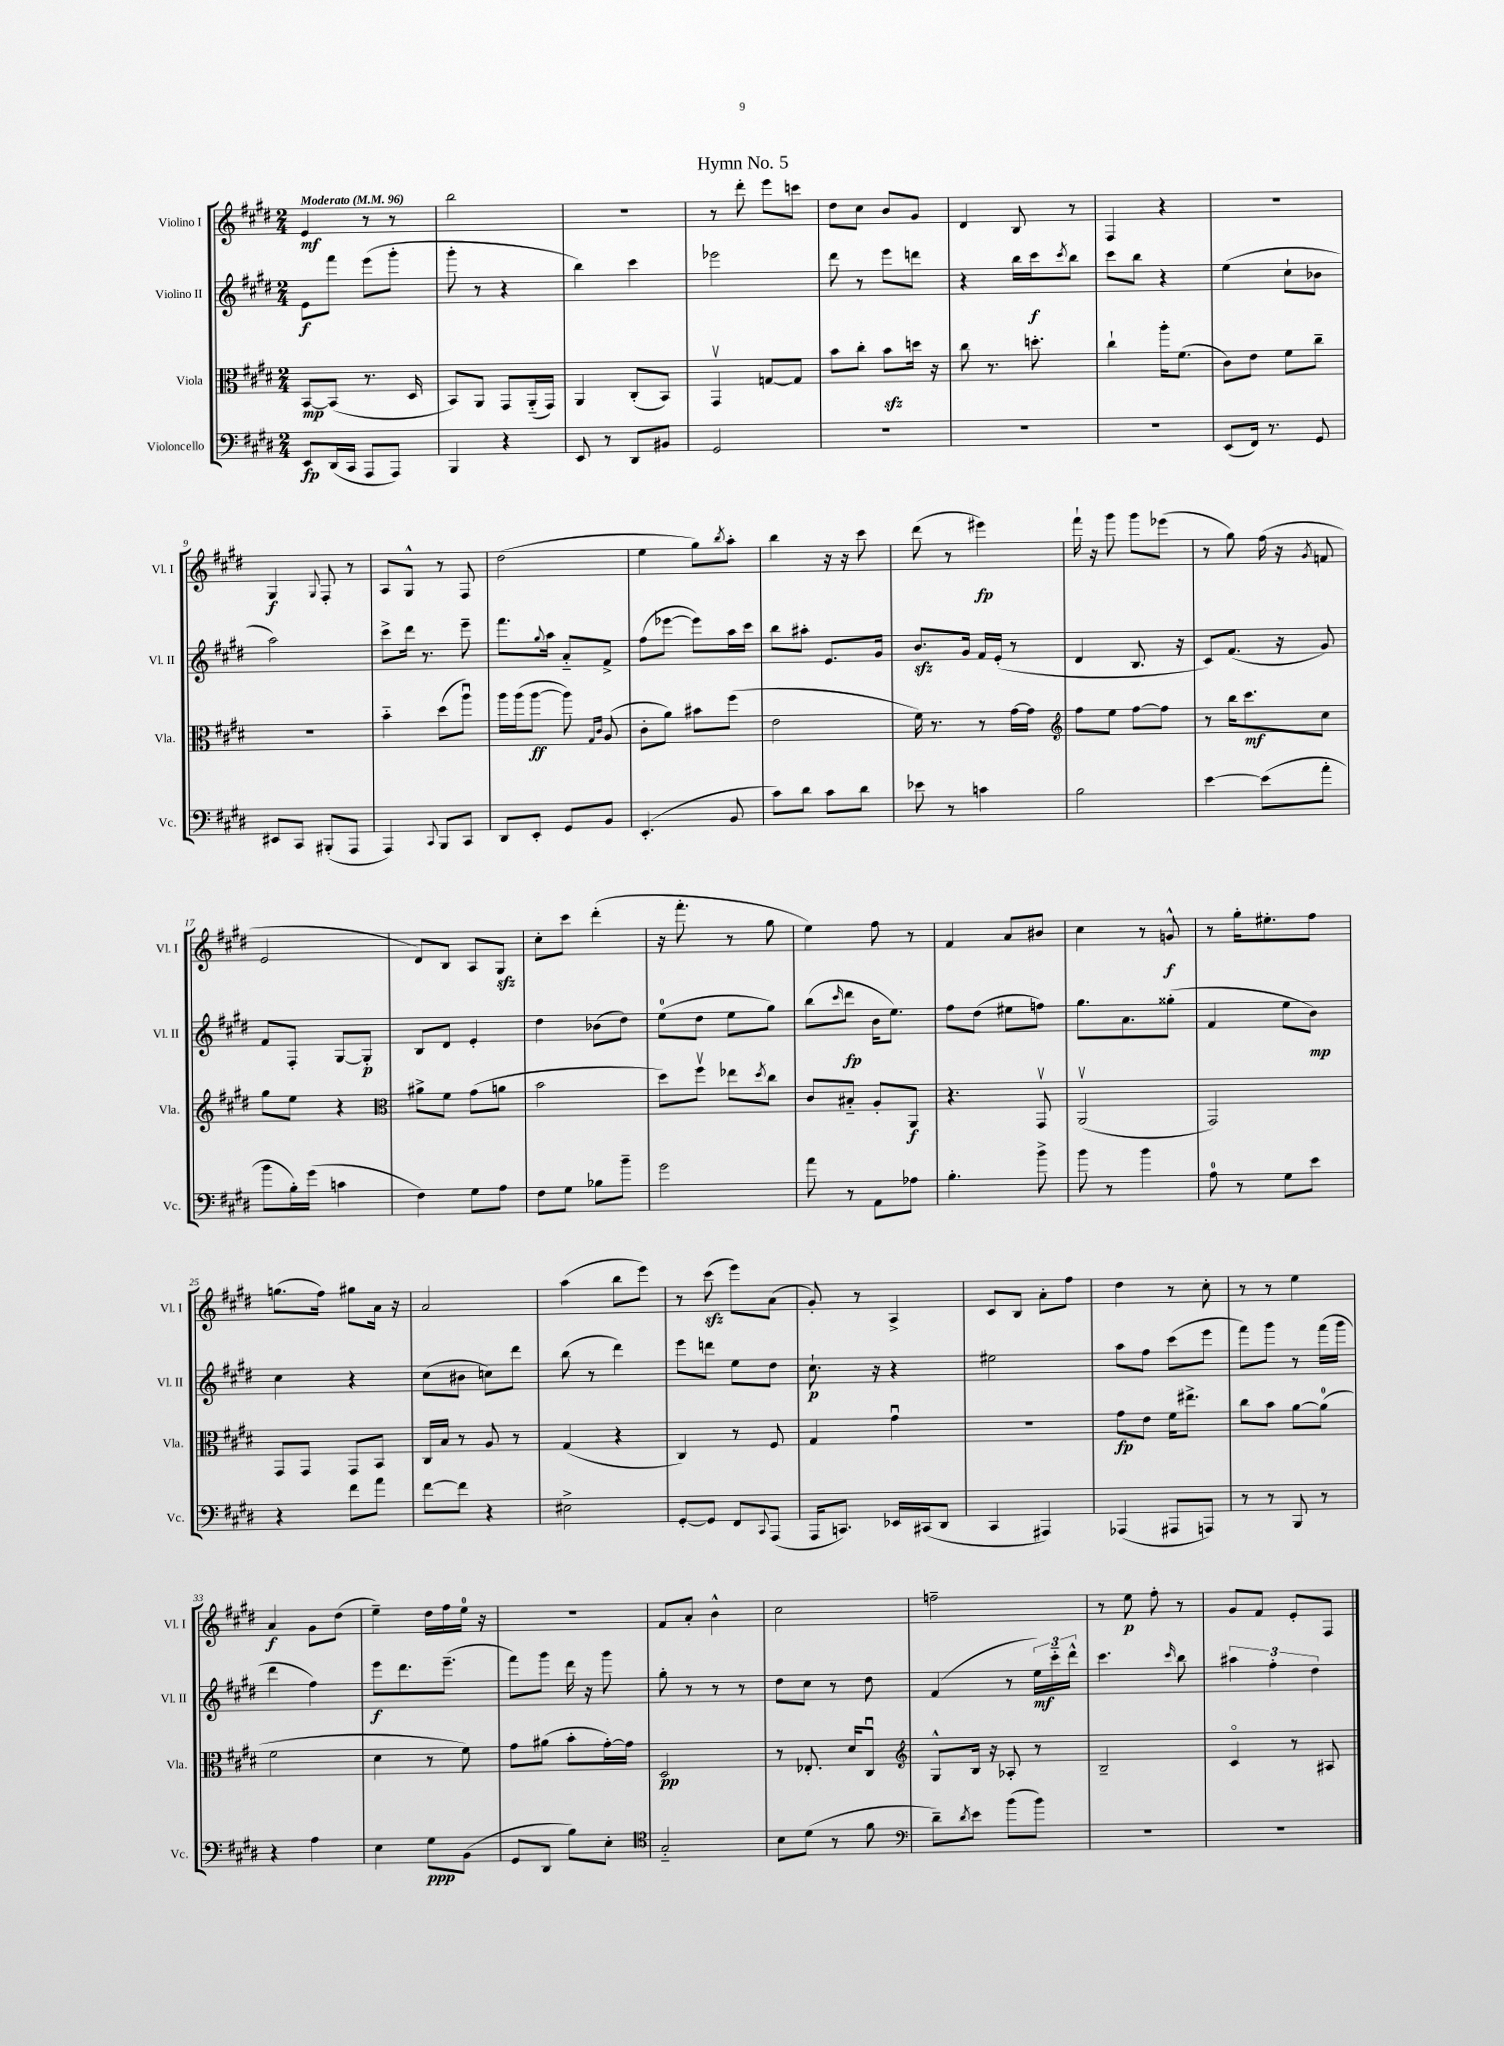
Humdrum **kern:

**kern	**dynam	**kern	**dynam	**kern	**dynam	**kern	**dynam
*part4	*part4	*part3	*part3	*part2	*part2	*part1	*part1
*staff4	*staff4	*staff3	*staff3	*staff2	*staff2	*staff1	*staff1
*I"Violoncello	*	*I"Viola	*	*I"Violino II	*	*I"Violino I	*
*I'Vc.	*	*I'Vla.	*	*I'Vl. II	*	*I'Vl. I	*
*clefF4	*	*clefC3	*	*clefG2	*	*clefG2	*
*k[f#c#g#d#]	*	*k[f#c#g#d#]	*	*k[f#c#g#d#]	*	*k[f#c#g#d#]	*
*M2/4	*	*M2/4	*	*M2/4	*	*M2/4	*
*MM96	*	*MM96	*	*MM96	*	*MM96	*
=1	=1	=1	=1	=1	=1	=1	=1
!	!	!	!	!	!	!LO:TX:a:B:t=Moderato	!
8EE/L	fp	[8BB/L	mp	8e\L	f	4e/	mf
(16DD#/L	.	(8BB/J]	.	8fff#\J	.	.	.
16CC#/JJ	.	.	.	.	.	.	.
8AAA/L	.	8.r	.	(8eee\L	.	8r	.
8AAA/J)	.	.	.	8ggg#'\J	.	8r	.
.	.	16D#/	.	.	.	.	.
=2	=2	=2	=2	=2	=2	=2	=2
4BBB/	.	8BB/L)	.	8ggg#'\	.	2bb\	.
.	.	8AA/J	.	8r	.	.	.
4r	.	8GG#/L	.	4r	.	.	.
.	.	(16AA/L	.	.	.	.	.
.	.	16GG#/JJ)	.	.	.	.	.
=3	=3	=3	=3	=3	=3	=3	=3
8EE/	.	4AA/	.	4bb\)	.	2r	.
8r	.	.	.	.	.	.	.
8DD#/L	.	(8C#'/L	.	4ccc#\	.	.	.
8BB#X/J	.	8BB/J)	.	.	.	.	.
=4	=4	=4	=4	=4	=4	=4	=4
2GG#/	.	4GG#v/	.	2eee-X\	.	8r	.
.	.	.	.	.	.	8ddd#'\	.
.	.	[8Gn/L	.	.	.	8eee\L	.
.	.	8G/J]	.	.	.	8cccn\J	.
=5	=5	=5	=5	=5	=5	=5	=5
2r	.	8b\L	.	8ddd#\	.	8dd#\L	.
.	.	8cc#'\J	.	8r	.	8cc#\J	.
.	.	8bzz\L	.	8eee\L	.	8b/L	.
.	.	16ddn\Jk	.	8dddn\J	.	8g#/J	.
.	.	16r	.	.	.	.	.
=6	=6	=6	=6	=6	=6	=6	=6
2r	.	8cc#\	.	4r	.	4d#/	.
.	.	8.r	.	.	.	.	.
.	.	.	.	16bb\LL	.	8B/	.
.	.	8.ddn'\	.	16ccc#\J	f	.	.
.	.	.	.	8qccc#/	.	.	.
.	.	.	.	8bb\J	.	8r	.
=7	=7	=7	=7	=7	=7	=7	=7
2r	.	4cc#`\	.	8ccc#\L	.	4F#/	.
.	.	.	.	8bb\J	.	.	.
.	.	16aa'\KL	.	4r	.	4r	.
.	.	(8.f#\J	.	.	.	.	.
=8	=8	=8	=8	=8	=8	=8	=8
(8EE/L	.	8c#\L)	.	(4ee\	.	2r	.
16FF#/Jk)	.	8e\J	.	.	.	.	.
8.r	.	.	.	.	.	.	.
.	.	8f#\L	.	8cc#`\L	.	.	.
8GG#/	.	8cc#~\J	.	8b-X\J	.	.	.
!!LO:LB:g=z
=9	=9	=9	=9	=9	=9	=9	=9
8EE#X/L	.	2r	.	2aa\)	.	4G#/	f
8CC#/J	.	.	.	.	.	.	.
.	.	.	.	.	.	8qqG#/	.
(8BBB#X'/L	.	.	.	.	.	8F#'/	.
8AAA/J	.	.	.	.	.	8r	.
=10	=10	=10	=10	=10	=10	=10	=10
4AAA/)	.	4b\	.	8ccc#^\L	.	8A/L	.
.	.	.	.	16ddd#\Jk	.	8G#^^/J	.
.	.	.	.	8.r	.	.	.
8qqCC#/	.	.	.	.	.	.	.
8BBB/L	.	(8dd#\L	.	.	.	8r	.
8CC#/J	.	8aau\J)	.	8eee~\	.	8F#/	.
=11	=11	=11	=11	=11	=11	=11	=11
8DD#/L	.	16aa\LL	.	8.fff#\L	.	(2dd#\	.
.	.	(16aa\J	.	.	.	.	.
8EE'/J	.	[8aa\J	ff	.	.	.	.
.	.	.	.	8qqgg#/	.	.	.
.	.	.	.	16aa\Jk	.	.	.
8GG#/L	.	8aa\])	.	8a/L	.	.	.
.	.	16qqG#/LL	.	.	.	.	.
.	.	16qqc#/JJ	.	.	.	.	.
8BB/J	.	(8A/	.	8f#^/J	.	.	.
=12	=12	=12	=12	=12	=12	=12	=12
(4.EE'/	.	8c#'\L	.	(8ff#\L	.	4ee\	.
.	.	8a\J)	.	[8eee-X\J	.	.	.
.	.	8b#X\L	.	8eee-\L])	.	8gg#\L)	.
.	.	.	.	.	.	8qbb/	.
8BB/	.	(8ff#\J	.	16aa\L	.	8aa'\J	.
.	.	.	.	16ccc#\JJ	.	.	.
=13	=13	=13	=13	=13	=13	=13	=13
8c#\L)	.	2e\	.	8bb\L	.	4bb\	.
8d#\J	.	.	.	8aa#X'\J	.	.	.
8c#\L	.	.	.	8.e/L	.	16r	.
.	.	.	.	.	.	16r	.
8d#\J	.	.	.	.	.	8ccc#\	.
.	.	.	.	16g#/Jk	.	.	.
=14	=14	=14	=14	=14	=14	=14	=14
8e-X\	.	16f#\)	.	8.bzz/L	.	(8ddd#\	.
.	.	8.r	.	.	.	.	.
8r	.	.	.	.	.	8r	.
.	.	.	.	16g#/Jk	.	.	.
4cn\	.	8r	.	16f#/LL	.	4eee#X\)	fp
.	.	.	.	(16e'/JJ	.	.	.
.	.	[16g#\LL	.	8r	.	.	.
.	.	16g#\JJ]	.	.	.	.	.
=15	=15	=15	=15	=15	=15	=15	=15
*	*	*clefG2	*	*	*	*	*
2B\	.	8ff#\L	.	4d#/	.	16fff#`\	.
.	.	.	.	.	.	16r	.
.	.	8ee\J	.	.	.	8ggg#\	.
.	.	[8ff#\L	.	8.B/	.	8ggg#\L	.
.	.	8ff#\J]	.	.	.	(8eee-X\J	.
.	.	.	.	16r	.	.	.
=16	=16	=16	=16	=16	=16	=16	=16
[4e\	.	8r	.	8c#/L)	.	8r	.
.	.	16bb\KL	.	(8.f#/J	.	8gg#\)	.
.	.	8.ccc#\	mf	.	.	.	.
(8e\L]	.	.	.	.	.	(16ff#\	.
.	.	.	.	16r	.	16r	.
.	.	.	.	.	.	8qg#/	.
8a'\J	.	8cc#\J	.	8g#/)	.	8fn/	.
!!LO:LB:g=z
=17	=17	=17	=17	=17	=17	=17	=17
8b\L	.	8gg#\L	.	8f#/L	.	2e/	.
16B'\L)	.	8ee\J	.	8F#'/J	.	.	.
(16g#\JJ	.	.	.	.	.	.	.
4cn\	.	4r	.	[8G#/L	.	.	.
.	.	.	.	8G#'/J]	p	.	.
=18	=18	=18	=18	=18	=18	=18	=18
*	*	*clefC3	*	*	*	*	*
4F#\)	.	8a#X^\L	.	8B/L	.	8d#/L)	.
.	.	8f#\J	.	8d#/J	.	8B/J	.
8G#\L	.	(8g#\L	.	4e'/	.	8A/L	.
8A\J	.	8an\J	.	.	.	8G#zz/J	.
=19	=19	=19	=19	=19	=19	=19	=19
8F#\L	.	2b\	.	4dd#\	.	8cc#'\L	.
8G#\J	.	.	.	.	.	8ccc#\J	.
8B-X\L	.	.	.	(8b-X\L	.	(4ddd#'\	.
8b~\J	.	.	.	8dd#\J)	.	.	.
=20	=20	=20	=20	=20	=20	=20	=20
2g#\	.	8dd#\L)	.	(8ee\L	.	16r	.
.	.	.	.	.	.	8.fff#'\	.
.	.	8ff#v\J	.	8dd#\J	.	.	.
.	.	8ee-X\L	.	8ee\L	.	8r	.
.	.	8qdd#/	.	.	.	.	.
.	.	8cc#\J	.	8gg#\J)	.	8gg#\	.
=21	=21	=21	=21	=21	=21	=21	=21
8a\	.	8c#/L	.	(8bb\L	.	4ee\)	.
.	.	.	.	16qqccc#/	.	.	.
8r	.	8B#X/J	.	8ddd#\J	fp	.	.
8AA\L	.	8A'/L	.	16b\KL	.	8ff#\	.
.	.	.	.	8.ee\J)	.	.	.
8A-X\J	.	8AA/J	f	.	.	8r	.
=22	=22	=22	=22	=22	=22	=22	=22
4.B'\	.	4.r	.	8ff#\L	.	4f#/	.
.	.	.	.	(8dd#\J	.	.	.
.	.	.	.	8ee#X\L	.	8a/L	.
8b^\	.	8GG#v/	.	8ffn\J)	.	8b#X/J	.
=23	=23	=23	=23	=23	=23	=23	=23
8b\	.	(2AAv/	.	8.gg#\L	.	4cc#\	.
8r	.	.	.	.	.	.	.
.	.	.	.	8.a\	.	.	.
4b\	.	.	.	.	.	8r	.
.	.	.	.	(8gg##X'\J	.	8gn^^/	f
=24	=24	=24	=24	=24	=24	=24	=24
8A\	.	2GG#/)	.	4f#/	.	8r	.
8r	.	.	.	.	.	16gg#'\KL	.
.	.	.	.	.	.	8.ee#X'\	.
8G#\L	.	.	.	8ee\L	.	.	.
8e\J	.	.	.	8b\J)	mp	8ff#\J	.
!!LO:LB:g=z
=25	=25	=25	=25	=25	=25	=25	=25
4r	.	8GG#/L	.	4cc#\	.	(8.ggn\L	.
.	.	8GG#/J	.	.	.	.	.
.	.	.	.	.	.	16ff#\Jk)	.
8f#\L	.	8GG#/L	.	4r	.	8gg#X\L	.
8a\J	.	8BB/J	.	.	.	16a\Jk	.
.	.	.	.	.	.	16r	.
=26	=26	=26	=26	=26	=26	=26	=26
[8f#\L	.	16C#/LL	.	(8cc#\L	.	2a/	.
.	.	16B/JJ	.	.	.	.	.
8f#\J]	.	8r	.	8b#X\J	.	.	.
4r	.	8A/	.	8ccn\L)	.	.	.
.	.	8r	.	8ddd#\J	.	.	.
=27	=27	=27	=27	=27	=27	=27	=27
2E#X^\	.	(4G#/	.	(8bb\	.	(4aa\	.
.	.	.	.	8r	.	.	.
.	.	4r	.	4ddd#\)	.	8bb\L	.
.	.	.	.	.	.	8eee\J)	.
=28	=28	=28	=28	=28	=28	=28	=28
[8GG#'/L	.	4C#/)	.	8eee\L	.	8r	.
8GG#/J]	.	.	.	8dddn\J	.	(8ccc#zz\	.
8FF#/L	.	8r	.	8ee\L	.	8eee\L)	.
8qqCC#/	.	.	.	.	.	.	.
(8AAA/J	.	8F#/	.	8dd#\J	.	(8a\J	.
=29	=29	=29	=29	=29	=29	=29	=29
16AAA/KL	.	4G#/	.	8.cc#`\	p	8g#'/)	.
8.CCn/J)	.	.	.	.	.	.	.
.	.	.	.	.	.	8r	.
.	.	.	.	16r	.	.	.
16EE-X/LL	.	4g#u\	.	4r	.	4A^/	.
(16CC#X/J	.	.	.	.	.	.	.
8DD#/J	.	.	.	.	.	.	.
=30	=30	=30	=30	=30	=30	=30	=30
4CC#/	.	2r	.	2ee#X\	.	8c#/L	.
.	.	.	.	.	.	8B/J	.
4AAA#X/)	.	.	.	.	.	8a'\L	.
.	.	.	.	.	.	8ff#\J	.
=31	=31	=31	=31	=31	=31	=31	=31
(4AAA-X/	.	8g#\L	fp	8aa\L	.	4dd#\	.
.	.	8e\J	.	8ff#\J	.	.	.
8AAA#X/L	.	16f#\KL	.	(8ccc#\L	.	8r	.
.	.	8.ee#X^\J	.	.	.	.	.
8AAAn/J)	.	.	.	8eee\J	.	8cc#'\	.
=32	=32	=32	=32	=32	=32	=32	=32
8r	.	8cc#\L	.	8fff#\L)	.	8r	.
8r	.	8b\J	.	8ggg#\J	.	8r	.
8BBB/	.	[8a\L	.	8r	.	4ee\	.
8r	.	(8a\J]	.	(16fff#\LL	.	.	.
.	.	.	.	16ggg#\JJ	.	.	.
!!LO:LB:g=z
=33	=33	=33	=33	=33	=33	=33	=33
4r	.	2f#\	.	4ddd#\	.	4a/	f
4A\	.	.	.	4ff#\)	.	8g#\L	.
.	.	.	.	.	.	(8dd#\J	.
=34	=34	=34	=34	=34	=34	=34	=34
4E\	.	4d#\	.	8eee\L	f	4ee~\)	.
.	.	.	.	8.ddd#\	.	.	.
8G#\L	ppp	8r	.	.	.	16dd#\LL	.
.	.	.	.	(8.eee~\J	.	16ff#\	.
(8BB\J	.	8f#\)	.	.	.	16ee\JJ	.
.	.	.	.	.	.	16r	.
=35	=35	=35	=35	=35	=35	=35	=35
8GG#/L	.	8g#\L	.	8fff#\L)	.	2r	.
8DD#/J	.	(8a#X\J	.	8ggg#\J	.	.	.
8B\L)	.	8b'\L	.	16ddd#\	.	.	.
.	.	.	.	16r	.	.	.
8E'\J	.	[16g#'\L)	.	8ggg#\	.	.	.
.	.	16g#\JJ]	.	.	.	.	.
=36	=36	=36	=36	=36	=36	=36	=36
*clefC4	*	*	*	*	*	*	*
2G#/	.	2D#/	pp	8gg#'\	.	8f#/L	.
.	.	.	.	8r	.	8a'/J	.
.	.	.	.	8r	.	4b^^\	.
.	.	.	.	8r	.	.	.
=37	=37	=37	=37	=37	=37	=37	=37
8B\L	.	8r	.	8dd#\L	.	2cc#\	.
(8d#\J	.	8.E-X'/	.	8cc#\J	.	.	.
8r	.	.	.	8r	.	.	.
.	.	16d#/KL	.	.	.	.	.
8f#\	.	8C#u/J	.	8dd#\	.	.	.
=38	=38	=38	=38	=38	=38	=38	=38
*clefF4	*	*clefG2	*	*	*	*	*
8d#~\L)	.	8G#^^/L	.	(4f#/	.	2ffn~\	.
8qd#/	.	.	.	.	.	.	.
8e\J	.	16B/Jk	.	.	.	.	.
.	.	16r	.	.	.	.	.
(8b\L	.	8A-X'/	.	8r	.	.	.
8b\J)	.	8r	.	24ee\LL)	mf	.	.
.	.	.	.	24ccc#\	.	.	.
.	.	.	.	24ddd#^^\JJ	.	.	.
=39	=39	=39	=39	=39	=39	=39	=39
2r	.	2B~/	.	4.ccc#\	.	8r	.
.	.	.	.	.	.	8ee\	p
.	.	.	.	.	.	8ff#'\	.
.	.	.	.	16qqccc#/	.	.	.
.	.	.	.	8bb\	.	8r	.
=40	=40	=40	=40	=40	=40	=40	=40
2r	.	4c#/	.	6aa#X\	.	8g#/L	.
.	.	.	.	.	.	8f#/J	.
.	.	.	.	6ff#'\	.	.	.
.	.	8r	.	.	.	8e'/L	.
.	.	.	.	6dd#\	.	.	.
.	.	8A#X/	.	.	.	8F#/J	.
==	==	==	==	==	==	==	==
*-	*-	*-	*-	*-	*-	*-	*-
